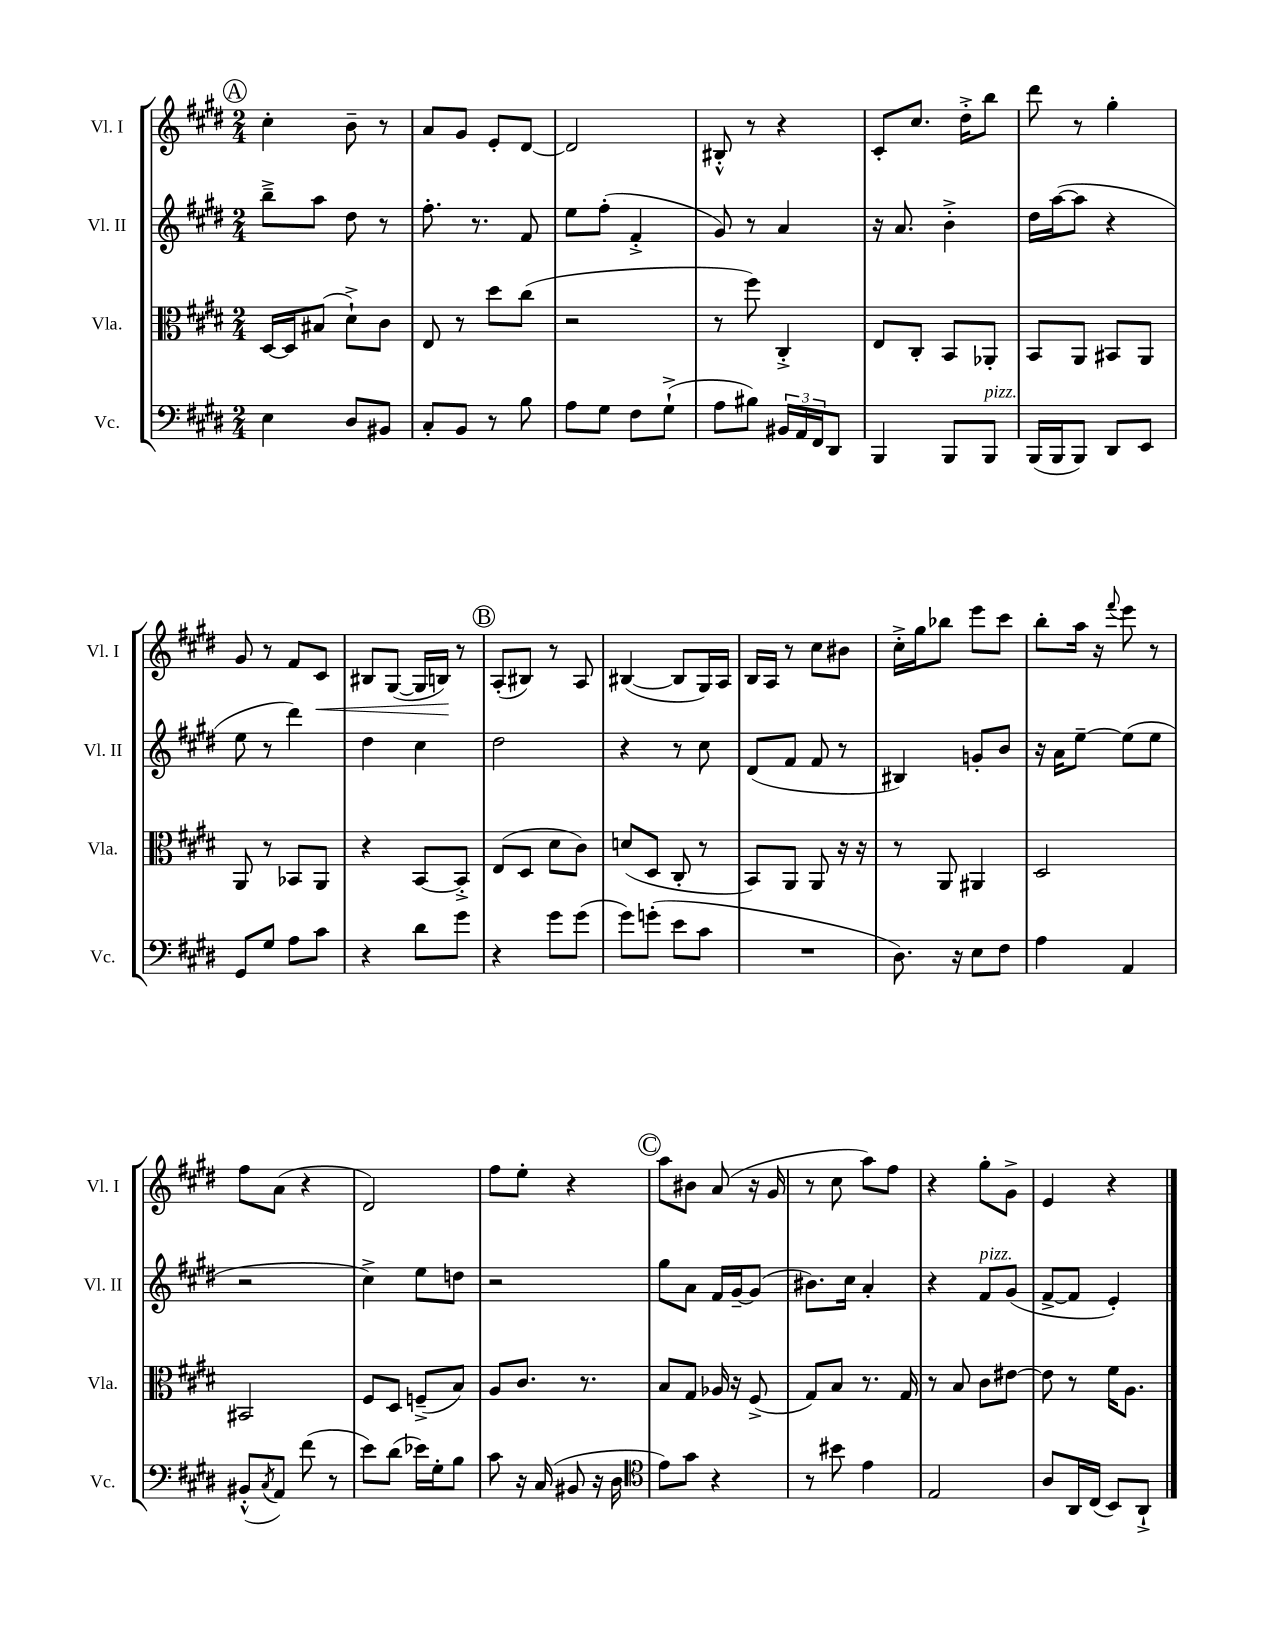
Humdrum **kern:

**kern	**kern	**kern	**kern
*staff4	*staff3	*staff2	*staff1
*clefF4	*clefC3	*clefG2	*clefG2
*k[f#c#g#d#]	*k[f#c#g#d#]	*k[f#c#g#d#]	*k[f#c#g#d#]
*M2/4	*M2/4	*M2/4	*M2/4
4E	[16D#	8bb~^	4cc#'
.	16D#]	.	.
.	(8B#	8aa	.
8D#	8d#`^)	8dd#	8b~
8BB#	8c#	8r	8r
=	=	=	=
8C#'	8E	8.ff#'	8a
8BB	8r	.	8g#
.	.	8.r	.
8r	8dd#	.	8e'
8B	(8cc#	8f#	[8d#
=	=	=	=
8A	2r	8ee	2d#]
8G#	.	(8ff#'	.
8F#	.	4f#'^	.
(8G#`^	.	.	.
=	=	=	=
8A	8r	8g#)	8B#'^^
8B#)	8ff#)	8r	8r
24BB#	4C#'^	4a	4r
24AA	.	.	.
24FF#	.	.	.
8DD#	.	.	.
=	=	=	=
4BBB	8E	16r	8c#'
.	.	8.a	.
.	8C#'	.	8.cc#
8BBB	8BB	4b'^	.
.	.	.	16dd#'^
8BBB	8AA-'	.	8bb
=	=	=	=
(16BBB	8BB	16dd#	8ddd#
16BBB	.	([16aa	.
8BBB)	8AA	8aa]	8r
8DD#	8BB#	4r	4gg#'
8EE	8AA	.	.
=	=	=	=
8GG#	8AA	8ee	8g#
8G#	8r	8r	8r
8A	8BB-	4ddd#)	8f#
8c#	8AA	.	8c#
=	=	=	=
4r	4r	4dd#	8B#
.	.	.	([8G#
8d#	[8BB	4cc#	16G#]
.	.	.	16B)
8g#	8BB'^]	.	8r
=	=	=	=
4r	(8E	2dd#	(8A'
.	8D#	.	8B#)
8g#	8d#	.	8r
(8g#	8c#)	.	8A
=	=	=	=
8g#)	(8d	4r	([4B#
(8g'	8D#	.	.
8e	8C#'	8r	8B#]
8c#	8r	8cc#	16G#)
.	.	.	16A
=	=	=	=
2r	8BB)	(8d#	16B
.	.	.	16A
.	8AA	8f#	8r
.	8AA	8f#	8cc#
.	16r	8r	8b#
.	16r	.	.
=	=	=	=
8.D#)	8r	4B#)	16cc#'^
.	.	.	16gg#
.	8AA	.	8bb-
16r	.	.	.
8E	4AA#	8g'	8eee
8F#	.	8b	8ccc#
=	=	=	=
4A	2D#	16r	8bb'
.	.	16a	.
.	.	[8ee~	16aa
.	.	.	16r
.	.	.	8qqfff#
4AA	.	(8ee]	8eee
.	.	8ee	8r
=	=	=	=
(8BB#'^^	2BB#	2r	8ff#
8qC#	.	.	.
8AA)	.	.	(8a
(8f#	.	.	4r
8r	.	.	.
=	=	=	=
8e)	8F#	4cc#^)	2d#)
(8d#	8D#	.	.
16e-)	(8F~^	8ee	.
16G#'	.	.	.
8B	8B)	8dd	.
=	=	=	=
8c#	8A	2r	8ff#
16r	8.c#	.	8ee'
(16C#	.	.	.
8BB#	.	.	4r
.	8.r	.	.
16r	.	.	.
16D#	.	.	.
=	=	=	=
*clefC4	*	*	*
8e)	8B	8gg#	8aa
8g#	8G#	8a	8b#
4r	16A-	16f#	(8a
.	16r	[16g#~	.
.	(8F#^	(8g#]	16r
.	.	.	16g#
=	=	=	=
8r	8G#)	8.b#)	8r
8b#	8B	.	8cc#
.	.	16cc#	.
4e	8.r	4a'	8aa)
.	.	.	8ff#
.	16G#	.	.
=	=	=	=
2E	8r	4r	4r
.	8B	.	.
.	8c#	8f#	8gg#'
.	[8e#	(8g#	8g#^
=	=	=	=
8A	8e#]	[8f#^	4e
16AA	8r	8f#]	.
(16C#	.	.	.
8BB)	16f#	4e')	4r
.	8.A	.	.
8AA`^	.	.	.
==	==	==	==
*-	*-	*-	*-
